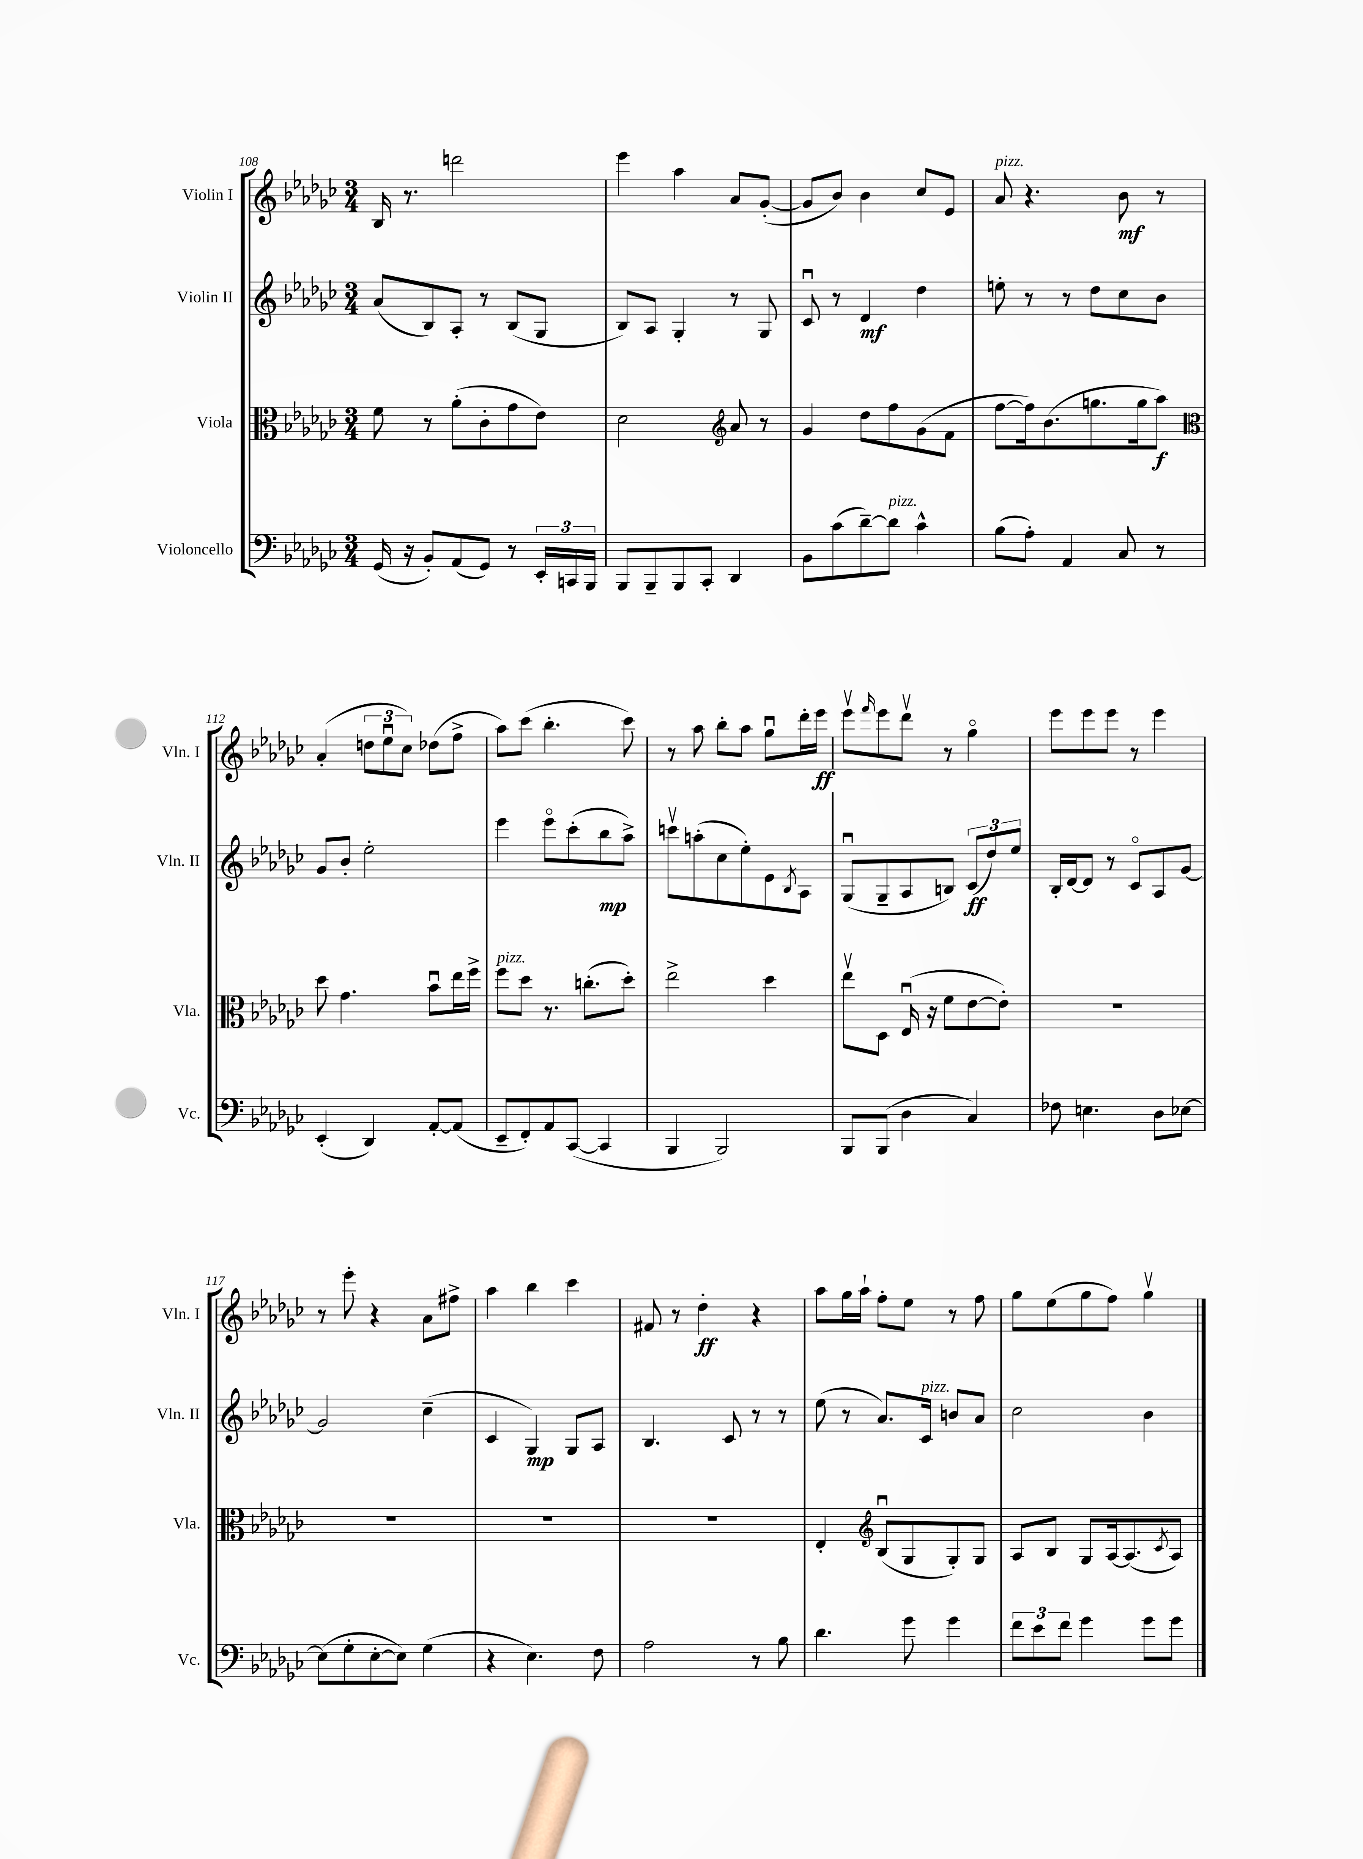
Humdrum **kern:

**kern	**kern	**dynam	**kern	**dynam	**kern	**dynam
*part4	*part3	*part3	*part2	*part2	*part1	*part1
*staff4	*staff3	*staff3	*staff2	*staff2	*staff1	*staff1
*I"Violoncello	*I"Viola	*	*I"Violin II	*	*I"Violin I	*
*I'Vc.	*I'Vla.	*	*I'Vln. II	*	*I'Vln. I	*
*clefF4	*clefC3	*	*clefG2	*	*clefG2	*
*k[b-e-a-d-g-c-]	*k[b-e-a-d-g-c-]	*	*k[b-e-a-d-g-c-]	*	*k[b-e-a-d-g-c-]	*
*M3/4	*M3/4	*	*M3/4	*	*M3/4	*
=108	=108	=108	=108	=108	=108	=108
(16GG-/	8f\	.	(8a-/L	.	16B-/	.
16r	.	.	.	.	8.r	.
8BB-'/L)	8r	.	8B-/)	.	.	.
(8AA-/	(8a-'\L	.	8A-'/J	.	2dddn\	.
8GG-/J)	8c-'\	.	8r	.	.	.
8r	8g-\	.	(8B-/L	.	.	.
24EE-'/LL	8e-\J)	.	8G-/J	.	.	.
24CCn/	.	.	.	.	.	.
24BBB-/JJ	.	.	.	.	.	.
=109	=109	=109	=109	=109	=109	=109
8BBB-/L	2d-\	.	8B-/L)	.	4eee-\	.
8BBB-~/	.	.	8A-/J	.	.	.
8BBB-/	.	.	4G-'/	.	4aa-\	.
8CC-'/J	.	.	.	.	.	.
*	*clefG2	*	*	*	*	*
4DD-/	8a-/	.	8r	.	8a-/L	.
.	8r	.	8G-/	.	([8g-'/J	.
=110	=110	=110	=110	=110	=110	=110
8BB-\L	4g-/	.	8c-u/	.	8g-/L]	.
(8c-\	.	.	8r	.	8b-/J)	.
[8d-~\)	8dd-\L	.	4d-/	mf	4b-\	.
!LO:TX:a:i:t=pizz.	!	!	!	!	!	!
8d-\J]	8ff\	.	.	.	.	.
4c-^^\	(8g-\	.	4dd-\	.	8cc-/L	.
.	8f\J	.	.	.	8e-/J	.
=111	=111	=111	=111	=111	=111	=111
!	!	!	!	!	!LO:TX:a:i:t=pizz.	!
(8B-\L	[8ff\L	.	8een'\	.	8a-/	.
8A-'\J)	16ff\k])	.	8r	.	4.r	.
.	(8.b-\	.	.	.	.	.
4AA-/	.	.	8r	.	.	.
.	8.ggn\	.	8dd-\L	.	.	.
8C-/	.	.	8cc-\	.	8b-\	mf
.	16gg\k	.	.	.	.	.
8r	8aa-\J)	f	8b-\J	.	8r	.
!!LO:LB:g=z
=112	=112	=112	=112	=112	=112	=112
*	*clefC3	*	*	*	*	*
(4EE-'/	8dd-\	.	8g-/L	.	(4a-'/	.
.	4.g-\	.	8b-'/J	.	.	.
4DD-/)	.	.	2ee-'\	.	12ddn\L	.
.	.	.	.	.	12ee-u\	.
.	.	.	.	.	12cc-\J)	.
[8AA-'/L	8b-u\L	.	.	.	(8dd-X\L	.
(8AA-/J]	16ee-\L	.	.	.	8ff^\J	.
.	16ff^\JJ	.	.	.	.	.
=113	=113	=113	=113	=113	=113	=113
!	!LO:TX:a:i:t=pizz.	!	!	!	!	!
8EE-~/L	8ff\L	.	4eee-\	.	8aa-\L)	.
8FF'/)	8dd-\J	.	.	.	(8ccc-\J	.
8AA-/	8.r	.	8eee-\L	.	4.bb-'\	.
([8CC-/J	.	.	(8ccc-'\	.	.	.
.	(8.ccn'\L	.	.	.	.	.
4CC-/]	.	.	8bb-\	mp	.	.
.	8dd-'\J)	.	8aa-^\J)	.	8ccc-\)	.
=114	=114	=114	=114	=114	=114	=114
4BBB-/	2ee-^\	.	8cccnv\L	.	8r	.
.	.	.	(8aan'\	.	8aa-\	.
2BBB-/)	.	.	8cc-\	.	8bb-'\L	.
.	.	.	8ee-'\)	.	8aa-\J	.
.	4dd-\	.	8e-\	.	8gg-u\L	.
.	.	.	8qB-/	.	.	.
.	.	.	8A-\J	.	16ddd-'\L	.
.	.	.	.	.	16eee-\JJ	ff
=115	=115	=115	=115	=115	=115	=115
8BBB-/L	8ee-v\L	.	(8G-u/L	.	8eee-v\L	.
.	.	.	.	.	16qqfff/	.
(8BBB-/J	8D-\J	.	8G-~/	.	8eee-\	.
4D-\	(16E-u/	.	8A-/	.	8ddd-v\J	.
.	16r	.	.	.	.	.
.	8f\L	.	8Bn/J)	.	8r	.
4C-/)	[8e-\	.	(12c-/L	ff	4gg-\	.
.	.	.	12dd-/)	.	.	.
.	8e-'\J])	.	.	.	.	.
.	.	.	12ee-/J	.	.	.
=116	=116	=116	=116	=116	=116	=116
8F-X\	2.r	.	16B-'/LL	.	8eee-\L	.
.	.	.	[16d-/J	.	.	.
4.En\	.	.	8d-/J]	.	8eee-\	.
.	.	.	8r	.	8eee-\J	.
.	.	.	8c-/L	.	8r	.
8D-\L	.	.	8A-/	.	4eee-\	.
[8E-X\J	.	.	[8g-/J	.	.	.
!!LO:LB:g=z
=117	=117	=117	=117	=117	=117	=117
(8E-\L]	2.r	.	2g-/]	.	8r	.
8G-'\	.	.	.	.	8eee-'\	.
[8E-'\	.	.	.	.	4r	.
8E-\J])	.	.	.	.	.	.
(4G-\	.	.	(4cc-~\	.	8a-\L	.
.	.	.	.	.	8ff#X^\J	.
=118	=118	=118	=118	=118	=118	=118
4r	2.r	.	4c-/	.	4aa-\	.
4.E-\)	.	.	4G-/)	mp	4bb-\	.
.	.	.	8G-/L	.	4ccc-\	.
8F\	.	.	8A-/J	.	.	.
=119	=119	=119	=119	=119	=119	=119
2A-\	2.r	.	4.B-/	.	8f#X/	.
.	.	.	.	.	8r	.
.	.	.	.	.	4dd-'\	ff
.	.	.	8c-/	.	.	.
8r	.	.	8r	.	4r	.
8B-\	.	.	8r	.	.	.
=120	=120	=120	=120	=120	=120	=120
4.d-\	4E-'/	.	(8ee-\	.	8aa-\L	.
.	.	.	8r	.	16gg-\L	.
.	.	.	.	.	16aa-`\JJ	.
*	*clefG2	*	*	*	*	*
.	(8B-u/L	.	8.a-/L)	.	8ff'\L	.
8g-\	8G-/	.	.	.	8ee-\J	.
!	!	!	!LO:TX:a:i:t=pizz.	!	!	!
.	.	.	16c-/Jk	.	.	.
4g-\	8G-'/)	.	8bn/L	.	8r	.
.	8G-/J	.	8a-/J	.	8ff\	.
=121	=121	=121	=121	=121	=121	=121
12f\L	8A-/L	.	2cc-\	.	8gg-\L	.
12e-\	.	.	.	.	.	.
.	8B-/J	.	.	.	(8ee-\	.
12f\J	.	.	.	.	.	.
4g-\	8G-/L	.	.	.	8gg-\	.
.	[16A-/k	.	.	.	8ff\J)	.
.	(8.A-/]	.	.	.	.	.
8g-\L	.	.	4b-\	.	4gg-v\	.
.	8qc-/	.	.	.	.	.
8g-\J	8A-/J)	.	.	.	.	.
==	==	==	==	==	==	==
*-	*-	*-	*-	*-	*-	*-
